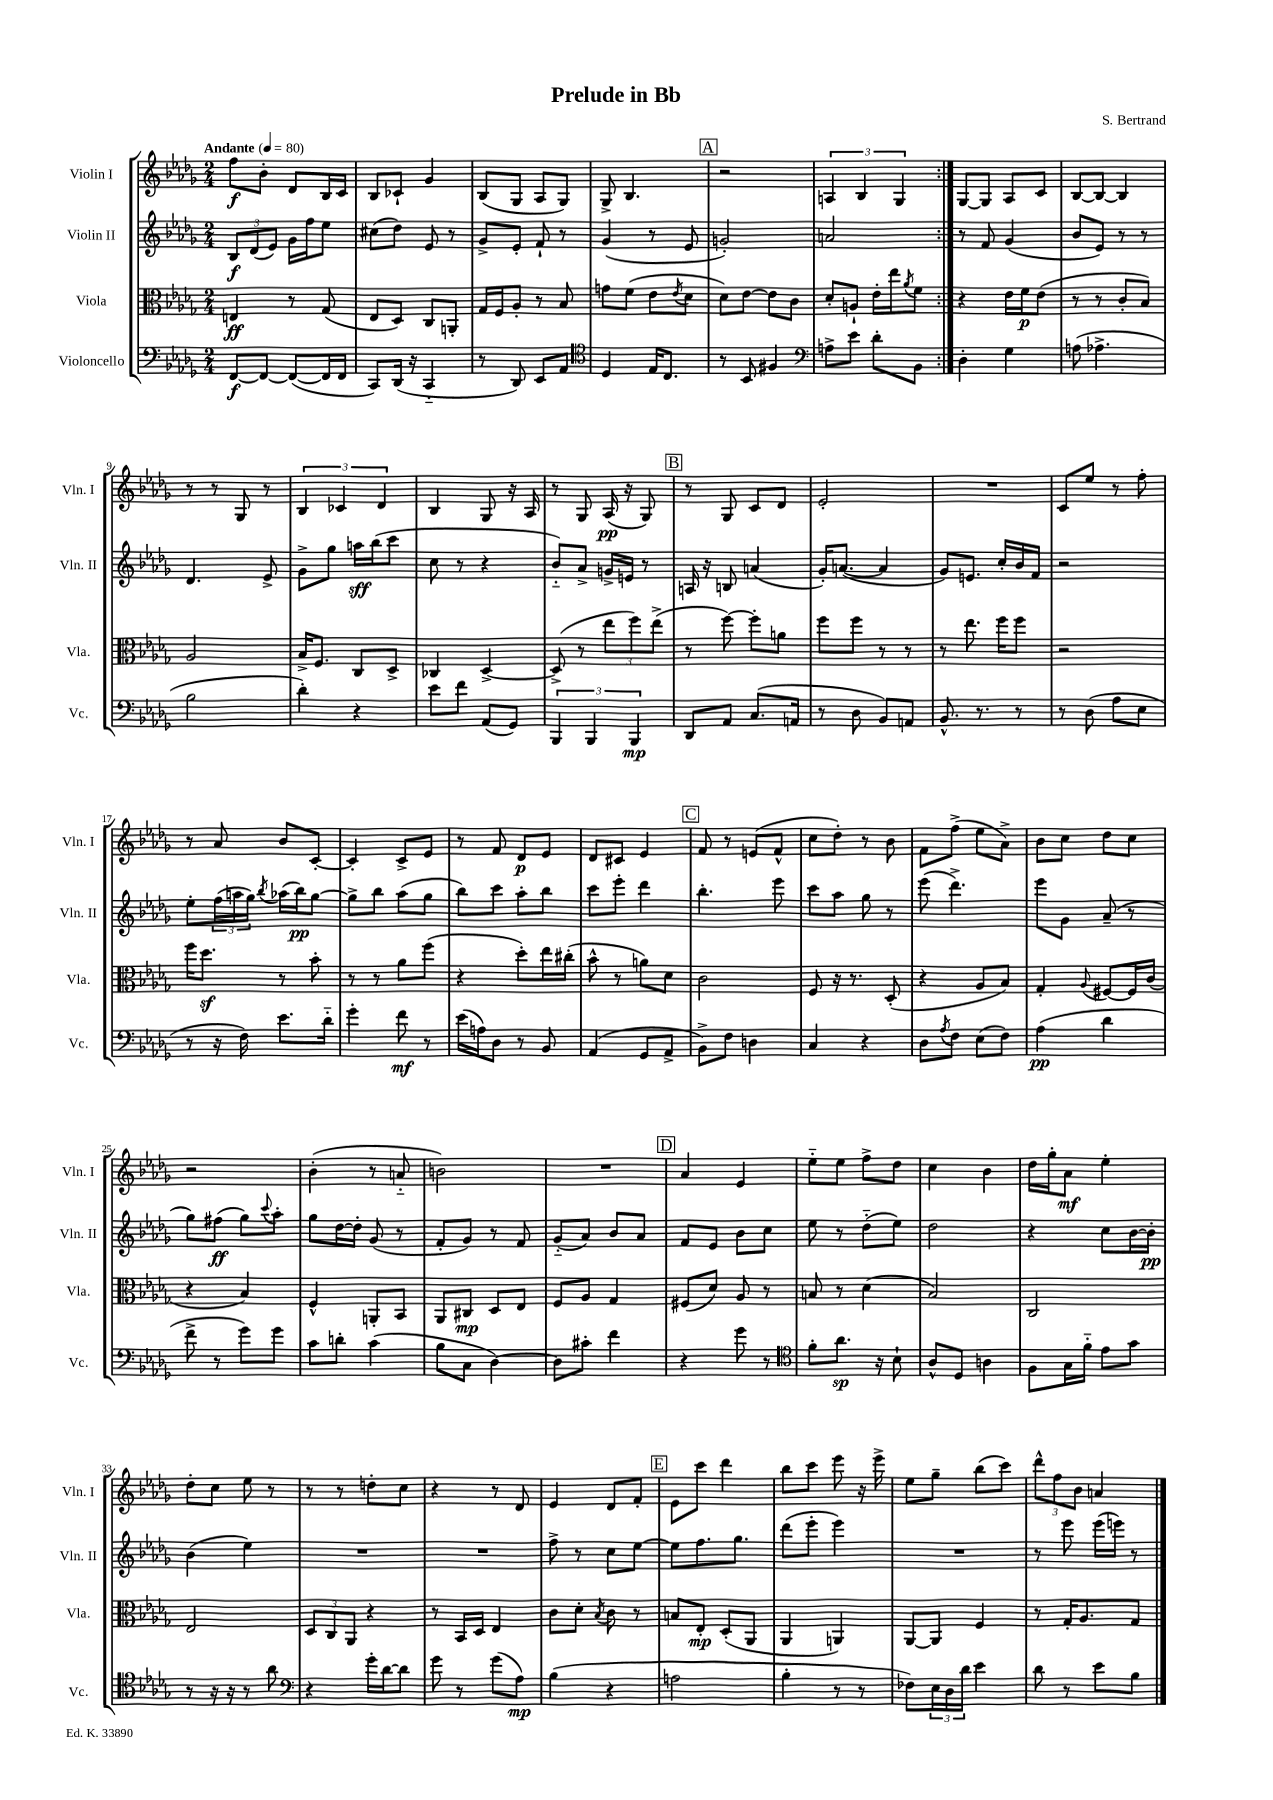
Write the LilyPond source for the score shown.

\header { title = "Prelude in Bb" composer = "S. Bertrand" }
<<
\new StaffGroup <<
\new Staff = "s0" \with { instrumentName = "Violin I" shortInstrumentName = "Vln. I" } {
    \clef treble \key des \major \numericTimeSignature \time 2/4 \tempo "Andante" 4 = 80
    \repeat volta 2 { f''8\f bes'8-. des'8 bes16 c'16 |
    bes8 ces'8-! ges'4 |
    bes8( ges8 aes8 ges8) |
    ges8-> bes4. |
    \mark \markup { \box "A" } r2 |
    \tuplet 3/2 { a4 bes4 ges4 } | }
    ges8~ ges8 aes8 c'8 |
    bes8~ bes8~ bes4 |
    r8 r8 ges8 r8 |
    \tuplet 3/2 { bes4 ces'4 des'4 } |
    bes4 ges8 r16 aes16 |
    r8 ges8 aes16\pp( r16 ges8) |
    \mark \markup { \box "B" } r8 ges8 c'8 des'8 |
    ees'2-. |
    R2 |
    c'8 ees''8 r8 f''8-. |
    r8 aes'8 bes'8 c'8~-. |
    c'4-. c'8-> ees'8 |
    r8 f'8 des'8\p ees'8 |
    des'8 cis'8 ees'4 |
    \mark \markup { \box "C" } f'8 r8 e'8( f'8-^ |
    c''8 des''8-.) r8 bes'8 |
    f'8 f''8->( ees''8 aes'8->) |
    bes'8 c''8 des''8 c''8 |
    r2 |
    bes'4-.( r8 a'8-_ |
    b'2) |
    R2 |
    \mark \markup { \box "D" } aes'4 ees'4 |
    ees''8-_ ees''8 f''8-> des''8 |
    c''4 bes'4 |
    des''16 ges''16-. aes'8\mf ees''4-. |
    des''8-. c''8 ees''8 r8 |
    r8 r8 d''8-. c''8 |
    r4 r8 des'8 |
    ees'4 des'8 f'8-. |
    \mark \markup { \box "E" } ees'8 c'''8 des'''4 |
    bes''8 c'''8 ees'''8 r16 ees'''16-> |
    ees''8 ges''8-- bes''8( c'''8) |
    \tuplet 3/2 { des'''8-^ f''8 bes'8 } a'4 \bar "|." |
}
\new Staff = "s1" \with { instrumentName = "Violin II" shortInstrumentName = "Vln. II" } {
    \clef treble \key des \major \numericTimeSignature \time 2/4
    \repeat volta 2 { \tuplet 3/2 { bes8\f des'8( ees'8) } ges'16 f''16 ees''8 |
    cis''8( des''8) ees'8 r8 |
    ges'8-> ees'8-. f'8-! r8 |
    ges'4( r8 ees'8 |
    \mark \markup { \box "A" } g'2-.) |
    a'2 | }
    r8 f'8 ges'4( |
    bes'8 ees'8) r8 r8 |
    des'4. ees'8-> |
    ges'8-> ges''8 a''16\sff bes''16( c'''8 |
    c''8 r8 r4 |
    bes'8-_) aes'8-> g'16-> e'16 r8 |
    \mark \markup { \box "B" } a16 r16 b8 a'4( |
    ges'16-.) a'8.~( a'4 |
    ges'8) e'8. c''16-. bes'16 f'16 |
    r2 |
    ees''8-. \tuplet 3/2 { f''16( a''16 ges''16) } \acciaccatura { bes''8 } aes''16( bes''16\pp) ges''8~ |
    ges''8-> bes''8 aes''8( ges''8 |
    bes''8) c'''8 aes''8-. bes''8 |
    c'''8 ees'''8-. des'''4 |
    \mark \markup { \box "C" } bes''4.-. ees'''8 |
    c'''8 aes''8 ges''8 r8 |
    ees'''8( des'''4.->) |
    ees'''8 ges'8 aes'8--( r8 |
    ges''8) fis''8\ff( ges''8) \appoggiatura { c'''8 } aes''8-. |
    ges''8 des''16~ des''16-. ges'8( r8 |
    f'8-. ges'8) r8 f'8 |
    ges'8-_( aes'8) bes'8 aes'8 |
    \mark \markup { \box "D" } f'8 ees'8 bes'8 c''8 |
    ees''8 r8 des''8-_( ees''8) |
    des''2 |
    r4 c''8 bes'16~ bes'16-.\pp |
    bes'4( ees''4) |
    R2 |
    R2 |
    f''8-> r8 c''8 ees''8~ |
    \mark \markup { \box "E" } ees''8 f''8. ges''8. |
    des'''8( ees'''8-. ees'''4) |
    R2 |
    r8 ees'''8 ees'''16( e'''16) r8 \bar "|." |
}
\new Staff = "s2" \with { instrumentName = "Viola" shortInstrumentName = "Vla." } {
    \clef alto \key des \major \numericTimeSignature \time 2/4
    \repeat volta 2 { e4\ff r8 ges8( |
    ees8 des8) c8 a,8-. |
    ges16 f16 aes8-. r8 bes8 |
    g'8 f'8( ees'8 \acciaccatura { ees'8 } des'8 |
    \mark \markup { \box "A" } des'8) ees'8~ ees'8 c'8 |
    des'8-. a8-! ees'16-. ees''16 \acciaccatura { aes'8 } f'8 | }
    r4 ees'16 f'16\p ees'8( |
    r8 r8 c'8-. bes8) |
    aes2 |
    bes16-> f8. c8 des8-> |
    ces4 des4~-> |
    des8->( r8 \tuplet 3/2 { ees''8 f''8) ees''8->( } |
    \mark \markup { \box "B" } r8 f''8~) f''8-. a'8 |
    f''8 f''8 r8 r8 |
    r8 ees''8. f''16 f''8 |
    r2 |
    f''16 des''8.\sf r8 bes'8-. |
    r8 r8 aes'8 f''8( |
    r4 des''8-.) ees''16 cis''16-.( |
    bes'8-^ r8 a'8) des'8 |
    \mark \markup { \box "C" } c'2 |
    f8 r16 r8. des8-.( |
    r4 aes8 bes8) |
    ges4-. \appoggiatura { aes8 } fis8~ fis16 c'16( |
    r4 bes4) |
    f4-^ a,8-. bes,8 |
    aes,8 cis8\mp des8 ees8 |
    f8 aes8 ges4 |
    \mark \markup { \box "D" } fis8( des'8) aes8 r8 |
    b8 r8 des'4( |
    bes2) |
    c2 |
    ees2 |
    \tuplet 3/2 { des8 c8 aes,8 } r4 |
    r8 bes,16 des16 ees4 |
    c'8 des'8-. \acciaccatura { bes8 } c'8 r8 |
    \mark \markup { \box "E" } b8 ees8-.\mp des8-.( aes,8 |
    aes,4 a,4) |
    aes,8~ aes,8 f4 |
    r8 ges16-. aes8. ges8 \bar "|." |
}
\new Staff = "s3" \with { instrumentName = "Violoncello" shortInstrumentName = "Vc." } {
    \clef bass \key des \major \numericTimeSignature \time 2/4
    \repeat volta 2 { f,8~\f f,8~ f,8~( f,16 f,16 |
    c,8) des,16( r16 c,4-_ |
    r8 des,8) ees,8 aes,8 |
    \clef tenor des4 ees16 c8. |
    \mark \markup { \box "A" } r8 bes,8 fis4 |
    \clef bass a8-> ees'8 des'8-. bes,8 | }
    des4-. ges4 |
    a8( aes4.-> |
    bes2 |
    des'4-.) r4 |
    ees'8 f'8 aes,8( ges,8) |
    \tuplet 3/2 { bes,,4 bes,,4 bes,,4\mp } |
    \mark \markup { \box "B" } des,8 aes,8 c8.( a,16 |
    r8 des8 bes,8) a,8 |
    bes,8.-^ r8. r8 |
    r8 des8( aes8 ees8 |
    r8 r16 f16) ees'8. des'16-_ |
    ges'4-. f'8\mf r8 |
    ees'16( a16) des8 r8 bes,8 |
    aes,4( ges,8 aes,8-> |
    \mark \markup { \box "C" } bes,8->) f8 d4 |
    c4 r4 |
    des8 \acciaccatura { aes8 } f8 ees8( f8) |
    aes4\pp( des'4 |
    f'8-> r8 ges'8) ges'8 |
    c'8 d'8-. c'4( |
    bes8 c8 des4~) |
    des8 cis'8-. f'4 |
    \mark \markup { \box "D" } r4 ges'8 r8 |
    \clef tenor f'8-. aes'8.\sp r16 bes8-! |
    aes8-^ des8 a4 |
    f8 ges16 f'16-_ ees'8 ges'8 |
    r8 r16 r16 r8 aes'8 |
    \clef bass r4 ges'16-. des'16~ des'8 |
    ges'8 r8 ges'8( aes8\mp) |
    bes4( r4 |
    \mark \markup { \box "E" } a2 |
    bes4-. r8 r8 |
    fes8) \tuplet 3/2 { ees16 des16 des'16 } ees'4 |
    des'8 r8 ees'8 bes8 \bar "|." |
}
>>
>>
